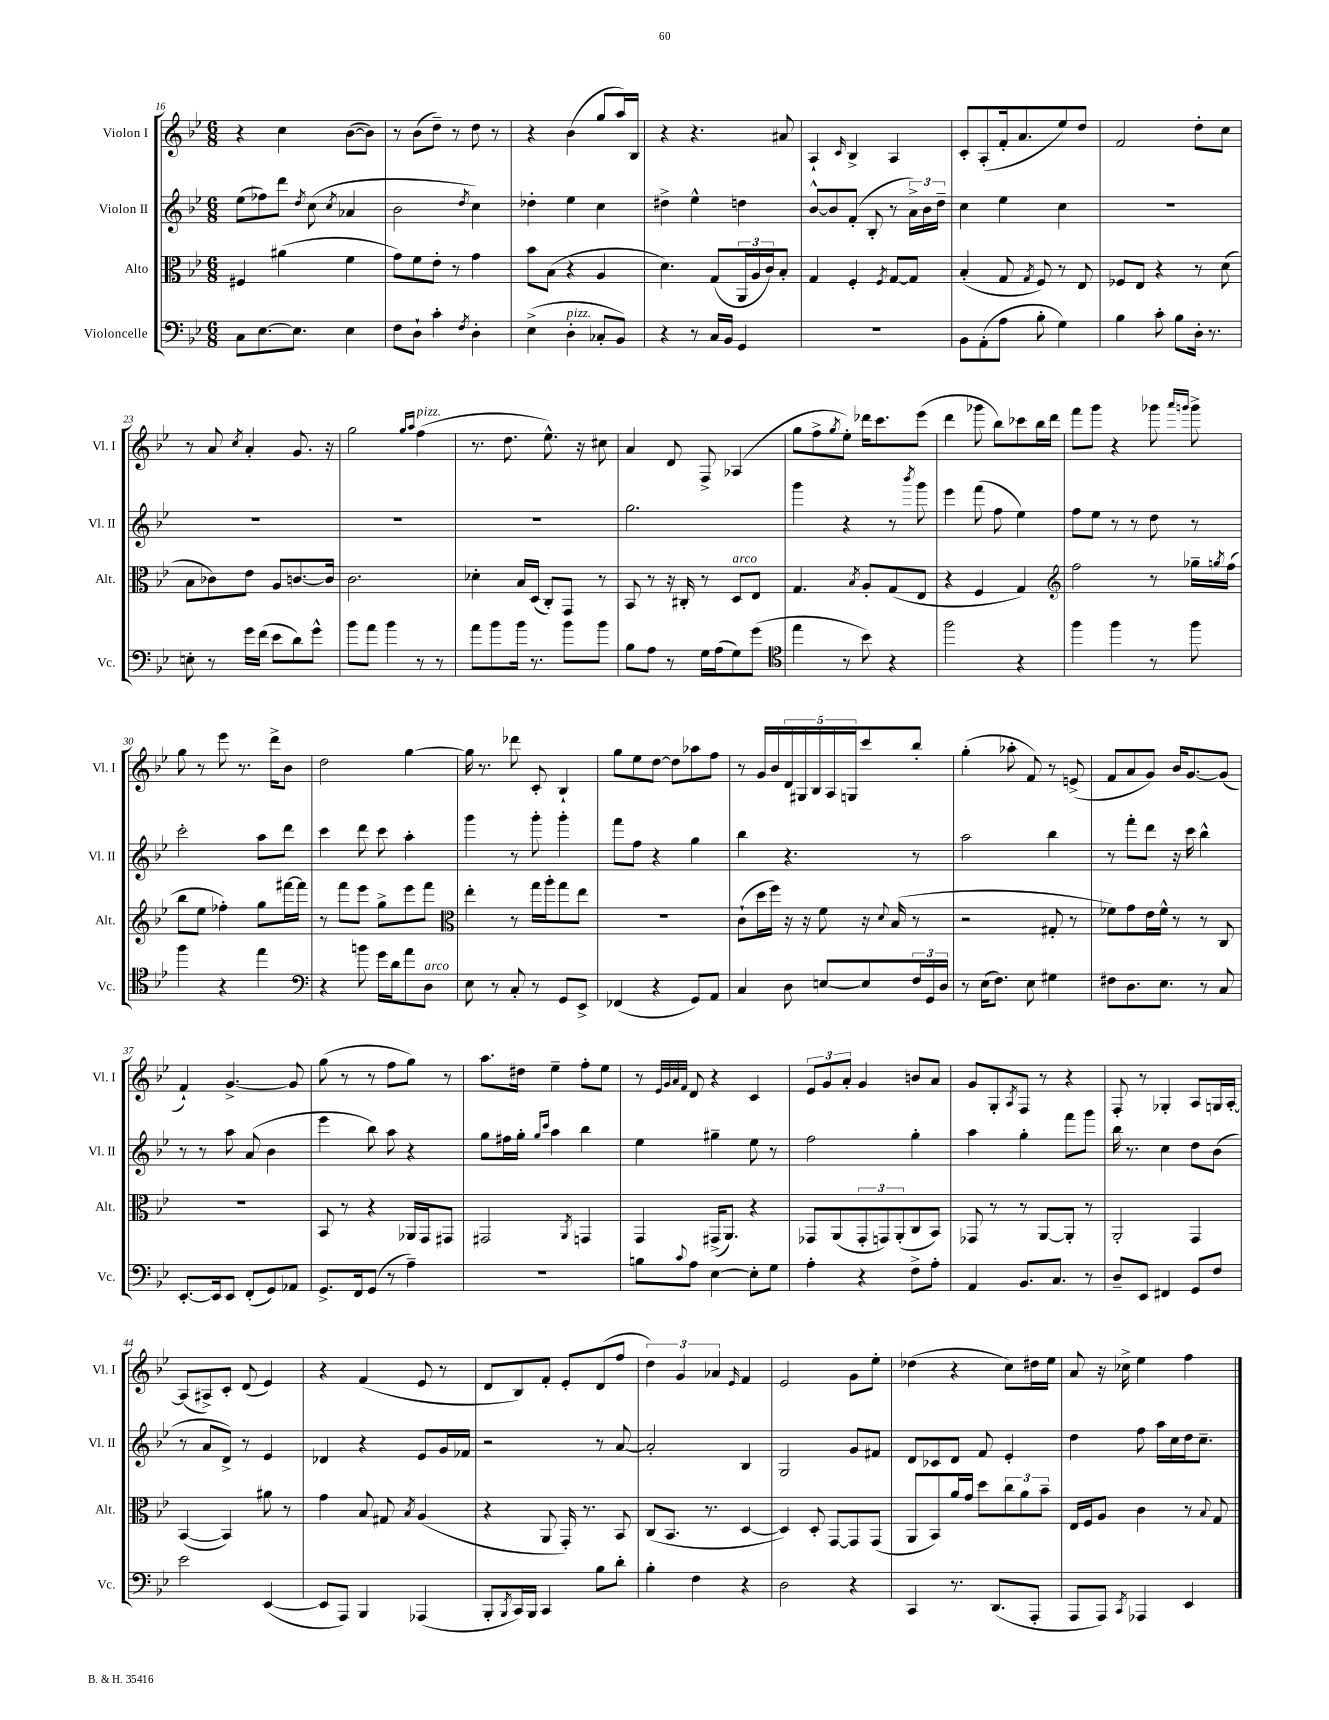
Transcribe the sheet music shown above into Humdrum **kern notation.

**kern	**kern	**kern	**kern
*part4	*part3	*part2	*part1
*staff4	*staff3	*staff2	*staff1
*I"Violoncelle	*I"Alto	*I"Violon II	*I"Violon I
*I'Vc.	*I'Alt.	*I'Vl. II	*I'Vl. I
*clefF4	*clefC3	*clefG2	*clefG2
*k[b-e-]	*k[b-e-]	*k[b-e-]	*k[b-e-]
*M6/8	*M6/8	*M6/8	*M6/8
=16	=16	=16	=16
8C\L	4F#X/	(8ee-\L	4r
[8.E-\	.	8ff-X\)	.
.	(4a#X\	8ddd\J	4cc\
8.E-\J]	.	.	.
.	.	8qdd/	.
.	.	(8cc\	.
.	.	8qcc/	.
4E-\	4f\	4a-X/	([8b-\L
.	.	.	8b-\J])
=17	=17	=17	=17
8F\L	8g\L)	2b-\	8r
8D`\J	8f\	.	(8b-\L
4c'\	8e-'\J	.	8dd~\J)
.	8r	.	8r
8qF/	.	8qdd/	.
4D'\	4g\	4cc\)	8dd\
.	.	.	8r
=18	=18	=18	=18
(4E-^\	8b-\L	4dd-X'\	4r
.	(8B-\J	.	.
!LO:TX:a:i:t=pizz.	!	!	!
4D'\	4r	4ee-\	(4b-\
8C-X'/L	4A/	4cc\	8gg/L
8BB-/J)	.	.	16aa/L)
.	.	.	16B-/JJ
=19	=19	=19	=19
4r	4.d\)	4dd#X^\	4r
8r	.	4ee-^^\	4.r
16C/LL	(8G/L	.	.
16BB-/JJ	.	.	.
4GG/	24AA/L	4ddn\	.
.	24A/	.	.
.	24c/J)	.	.
.	8B-'/J	.	8a#X/
=20	=20	=20	=20
2.r	4G/	[8b-^^/L	4A`/
.	.	8b-/]	.
.	.	.	16qqc/
.	4F'/	(8f'/J	4B-^/
.	.	8B-'/	.
.	8qF/	.	.
.	[8G/L	8r	4A/
.	8G/J]	24a^\LL)	.
.	.	24b-\	.
.	.	24dd~\JJ	.
=21	=21	=21	=21
8BB-\L	(4B-'/	4cc\	8c'/L
(8AA'\	.	.	(8A'/
8A\J	8G/	4ee-\	16f'/k
.	.	.	8.a/
.	8qG/	.	.
8B-'\	8F/)	.	.
4G\)	8r	4cc\	8ee-/)
.	8E-/	.	8dd/J
=22	=22	=22	=22
4B-\	8F-X/L	2.r	2f/
.	8E-/J	.	.
8c'\	4r	.	.
8B-\L	.	.	.
16D'\Jk	8r	.	8dd'\L
8.r	.	.	.
.	(8d\	.	8cc\J
!!LO:LB:g=z
=23	=23	=23	=23
8En'\	8B-\L	2.r	8r
8r	8c-X\)	.	8a/
.	.	.	8qcc/
16g\LL	8e-\J	.	4a'/
(16f\JJ	.	.	.
8e-\L	8A/L	.	.
8d\)	[8.cn/	.	8.g/
8g^^\J	.	.	.
.	16c/Jk]	.	16r
=24	=24	=24	=24
8b-\L	2.c\	2.r	2gg\
8a\J	.	.	.
4b-\	.	.	.
.	.	.	16qqgg/LL
.	.	.	16qqaa/JJ
!	!	!	!LO:TX:a:i:t=pizz.
8r	.	.	(4ff\
8r	.	.	.
=25	=25	=25	=25
8a\L	4d-X'\	2.r	8.r
8b-\	.	.	.
.	.	.	8.dd\
16b-\Jk	16B-/LL	.	.
8.r	(16D/JJ	.	.
.	8C'/L)	.	8.ee-^^\)
8b-\L	8GG/J	.	.
.	.	.	16r
8b-\J	8r	.	8cc#X\
=26	=26	=26	=26
8B-\L	8BB-/	2.gg\	4a/
8A\J	8r	.	.
8r	16r	.	8d/
.	16C#X'/	.	.
16G\LL	8r	.	8F^/
(16A\J	.	.	.
!	!LO:TX:a:i:t=arco	!	!
8G\)	8D/L	.	(4A-X/
(8g\J	8E-/J	.	.
=27	=27	=27	=27
*clefC4	*	*	*
4ee-\	4.G/	4ggg\	8gg\L
.	.	.	8ff^\
.	.	.	8qgg/
8r	.	4r	8ee-'\J)
.	8qB-/	.	.
8b-\)	8A'/L	.	16ddd-X\KL
.	.	.	8.ccc\
4r	(8G/	8r	.
.	.	8qbbb-/	.
.	8E-/J	8ggg\	(8eee-\J
=28	=28	=28	=28
2ff\	4r	4eee-\	4ddd\
.	4F/	(8fff\	8ggg-X\
.	.	8ff\	8bb-\L)
4r	4G/)	4ee-\)	8ccc-X\
.	.	.	16bb-\L
.	.	.	16ddd\JJ
=29	=29	=29	=29
*	*clefG2	*	*
4ff\	2ff\	8ff\L	8fff\L
.	.	8ee-\J	8ggg\J
4ff\	.	8r	4r
.	.	8r	.
8r	8r	8dd\	8ggg-X\
.	.	.	16qqaaa/LL
.	.	.	16qqgggn/JJ
8ff\	16gg-X~\LL	8r	8ggg^\
.	8qggn/	.	.
.	(16ff\JJ	.	.
!!LO:LB:g=z
=30	=30	=30	=30
4ff\	8bb-\L	2ccc'\	8gg\
.	8ee-\J	.	8r
4r	4ff-X'\)	.	8eee-\
.	.	.	8.r
4ee-\	8gg\L	8aa\L	.
.	.	.	16ddd^\KL
.	[16fff#X\L	8ddd\J	8b-\J
.	16fff#\JJ]	.	.
=31	=31	=31	=31
*clefF4	*	*	*
4r	8r	4ccc\	2dd\
.	8fff\L	.	.
8bn\	8eee-\J	8ddd\	.
16g\LL	8gg^\L	8ccc\	.
16d\J	.	.	.
8a\	8eee-\	4aa'\	[4gg\
!LO:TX:a:i:t=arco	!	!	!
8D\J	8fff\J	.	.
=32	=32	=32	=32
*	*clefC3	*	*
8E-\	4ee-'\	4ggg\	16gg\]
.	.	.	8.r
8r	.	.	.
8C'/	8r	8r	8ddd-X\
8r	16gg\LL	8ggg'\	8c'/
.	16aa'\J	.	.
8GG/L	8gg\	4ggg'\	4B-`/
8EE-^/J	8ee-\J	.	.
=33	=33	=33	=33
(4FF-X/	2.r	8fff\L	8gg\L
.	.	8ff\J	8ee-\
4r	.	4r	[8dd\J
.	.	.	8dd\L]
8GG/L)	.	4gg\	8aa-X\
8AA/J	.	.	8ff\J
=34	=34	=34	=34
4C/	(8c`\L	4bb-\	8r
.	16dd\L	.	16g/LL
.	16ff\JJ)	.	16b-/
8D\	16r	4.r	20d/
.	.	.	20G#X/
.	16r	.	.
.	.	.	20B-/
[8En/L	8f\	.	.
.	.	.	20A/
.	.	.	20Gn/J
8E/]	16r	.	8ccc/
.	8qqd/	.	.
.	(16B-/	.	.
24F/L	8r	8r	8bb-'/J
24GG/	.	.	.
24D/JJ	.	.	.
=35	=35	=35	=35
8r	2r	2aa\	(4gg'\
(16E-\KL	.	.	.
8.F\J)	.	.	.
.	.	.	8aa-X'\
8E-\	.	.	8f/)
4G#X\	8G#X'/	4bb-\	8r
.	8r	.	(8en^/
=36	=36	=36	=36
8F#X\L	8f-X\L)	8r	8f/L
8.D\	8g\	8fff'\L	8a/
.	16e-\L	8ddd\J	8g/J)
8.E-\J	16f-^^\JJ	.	.
.	8r	16r	16b-/KL
.	.	16ccc\	[8.g/
8r	8r	4bb-^^\	.
8C/	8C/	.	(8g/J]
!!LO:LB:g=z
=37	=37	=37	=37
[8.EE-'/L	2.r	8r	4f`/)
.	.	8r	.
16EE-/k]	.	.	.
8EE-/J	.	8aa\	[4.g^/
(8FF'/L	.	(8a/	.
8GG/)	.	4b-\	.
8AA-X/J	.	.	8g/]
=38	=38	=38	=38
8.GG^/L	8BB-/	4eee-\	(8gg\
.	8r	.	8r
16FF/k	.	.	.
(8GG/J	4r	8bb-\)	8r
8r	.	8aa\	8ff\L
4A~\)	16AA-X/LL	4r	8gg\J)
.	16GG/J	.	.
.	8GG#X/J	.	8r
=39	=39	=39	=39
2.r	2GG#X/	8gg\L	8.aa\L
.	.	16ff#X\L	.
.	.	16gg'\JJ	16dd#X\Jk
.	.	16qqgg/LL	.
.	.	16qqccc/JJ	.
.	.	4aa\	4ee-~\
.	8qAA/	.	.
.	4GGn/	4bb-\	8ff'\L
.	.	.	8ee-\J
=40	=40	=40	=40
8Bn\L	4GG/	4ee-\	8r
.	.	.	32qqe-/LLL
.	.	.	32qqg/
.	.	.	32qqa/
8qqc/	.	.	32qqf/JJJ
8A\J	.	.	8d/
[4E-\	(16GG#X^/KL	4gg#X~\	4r
.	8.AA/J)	.	.
8E-'\L]	4r	8ee-\	4c/
8G\J	.	8r	.
=41	=41	=41	=41
4A'\	8GG-X/L	2ff\	12e-/L
.	.	.	12g/
.	(8AA/	.	.
.	.	.	12a'/J
4r	12GG-'/	.	4g/
.	12GGn/)	.	.
.	(12AA'/	.	.
8F^\L	8C/	4gg'\	8bn/L
8A'\J	8BB-/J)	.	8a/J
=42	=42	=42	=42
4AA/	8GG-X/	4aa\	8g/L
.	8r	.	8G'/
.	.	.	8qA/
8.BB-/L	8r	4gg'\	8F/J
.	[8AA/L	.	8r
8.C/J	.	.	.
.	8AA'/J]	8fff\L	4r
8r	8r	8ggg\J	.
=43	=43	=43	=43
8D~/L	2AA'/	16bb-\	8F'/
.	.	8.r	.
8EE-/J	.	.	8r
4FF#X/	.	4cc\	4G-X'/
8GG/L	4GG/	8dd\L	8A/L
8F/J	.	(8b-\J	16Gn/L
.	.	.	[16A'/JJ
!!LO:LB:g=z
=44	=44	=44	=44
2e-\	([4BB-/	8r	(8A/L]
.	.	8a/L	8A#X^/)
.	4BB-/])	8d^/J)	8c'/J
.	.	8r	(8d/
([4EE-/	8a#X\	4e-/	4e-/)
.	8r	.	.
=45	=45	=45	=45
8EE-/L]	4g\	4d-X/	4r
8AAA/J)	.	.	.
4BBB-/	8B-/	4r	(4f/
.	8G#X/	.	.
.	8qB-/	.	.
(4AAA-X/	(4A/	8e-/L	8e-/
.	.	16g/L	8r
.	.	16f-X/JJ	.
=46	=46	=46	=46
8BBB-'/L	4r	2r	8d/L
8qBBB-/	.	.	.
16CC/L)	.	.	8B-/)
16BBB-/JJ	.	.	.
4CC/	8AA/	.	8f'/J
.	16GG'/)	.	8e-'/L
.	8.r	.	.
8B-\L	.	8r	(8d/
8d'\J	8BB-/	[8a/	8ff/J
=47	=47	=47	=47
4B-'\	(8C/L	2a'/]	6dd\)
.	8.BB-/J	.	.
.	.	.	6g/
4F\	.	.	.
.	8.r	.	.
.	.	.	6a-X/
.	.	.	16qqe-/
4r	[4D/	4B-/	4f/
=48	=48	=48	=48
2D\	4D/])	2G/	2e-/
.	8D'/	.	.
.	[8GG/L	.	.
4r	8GG/]	8g/L	8g\L
.	(8GG/J	8f#X/J	8ee-'\J
=49	=49	=49	=49
4CC/	8AA/L	8d/L	(4dd-X\
.	8BB-/)	8c-X/	.
8.r	16a/L	8d/J	4r
.	16g/JJ	.	.
.	8dd\L	8f/	.
(8.DD/L	.	.	.
.	12cc\	4e-'/	8cc\L)
.	12a\	.	.
8AAA'/J	.	.	16dd#X\L
.	12b-~\J	.	.
.	.	.	16ee-\JJ
=50	=50	=50	=50
8AAA/L	16E-/LL	4dd\	8a/
.	16F/J	.	.
8AAA/J)	8A/J	.	16r
.	.	.	16cc-X^\
8qCC/	.	.	.
4AAA-X/	4c\	8ff\	4ee-\
.	.	16aa\LL	.
.	.	16cc\	.
4EE-/	8r	16dd\J	4ff\
.	.	8.cc~\J	.
.	8qqB-/	.	.
.	8G/	.	.
==	==	==	==
*-	*-	*-	*-
